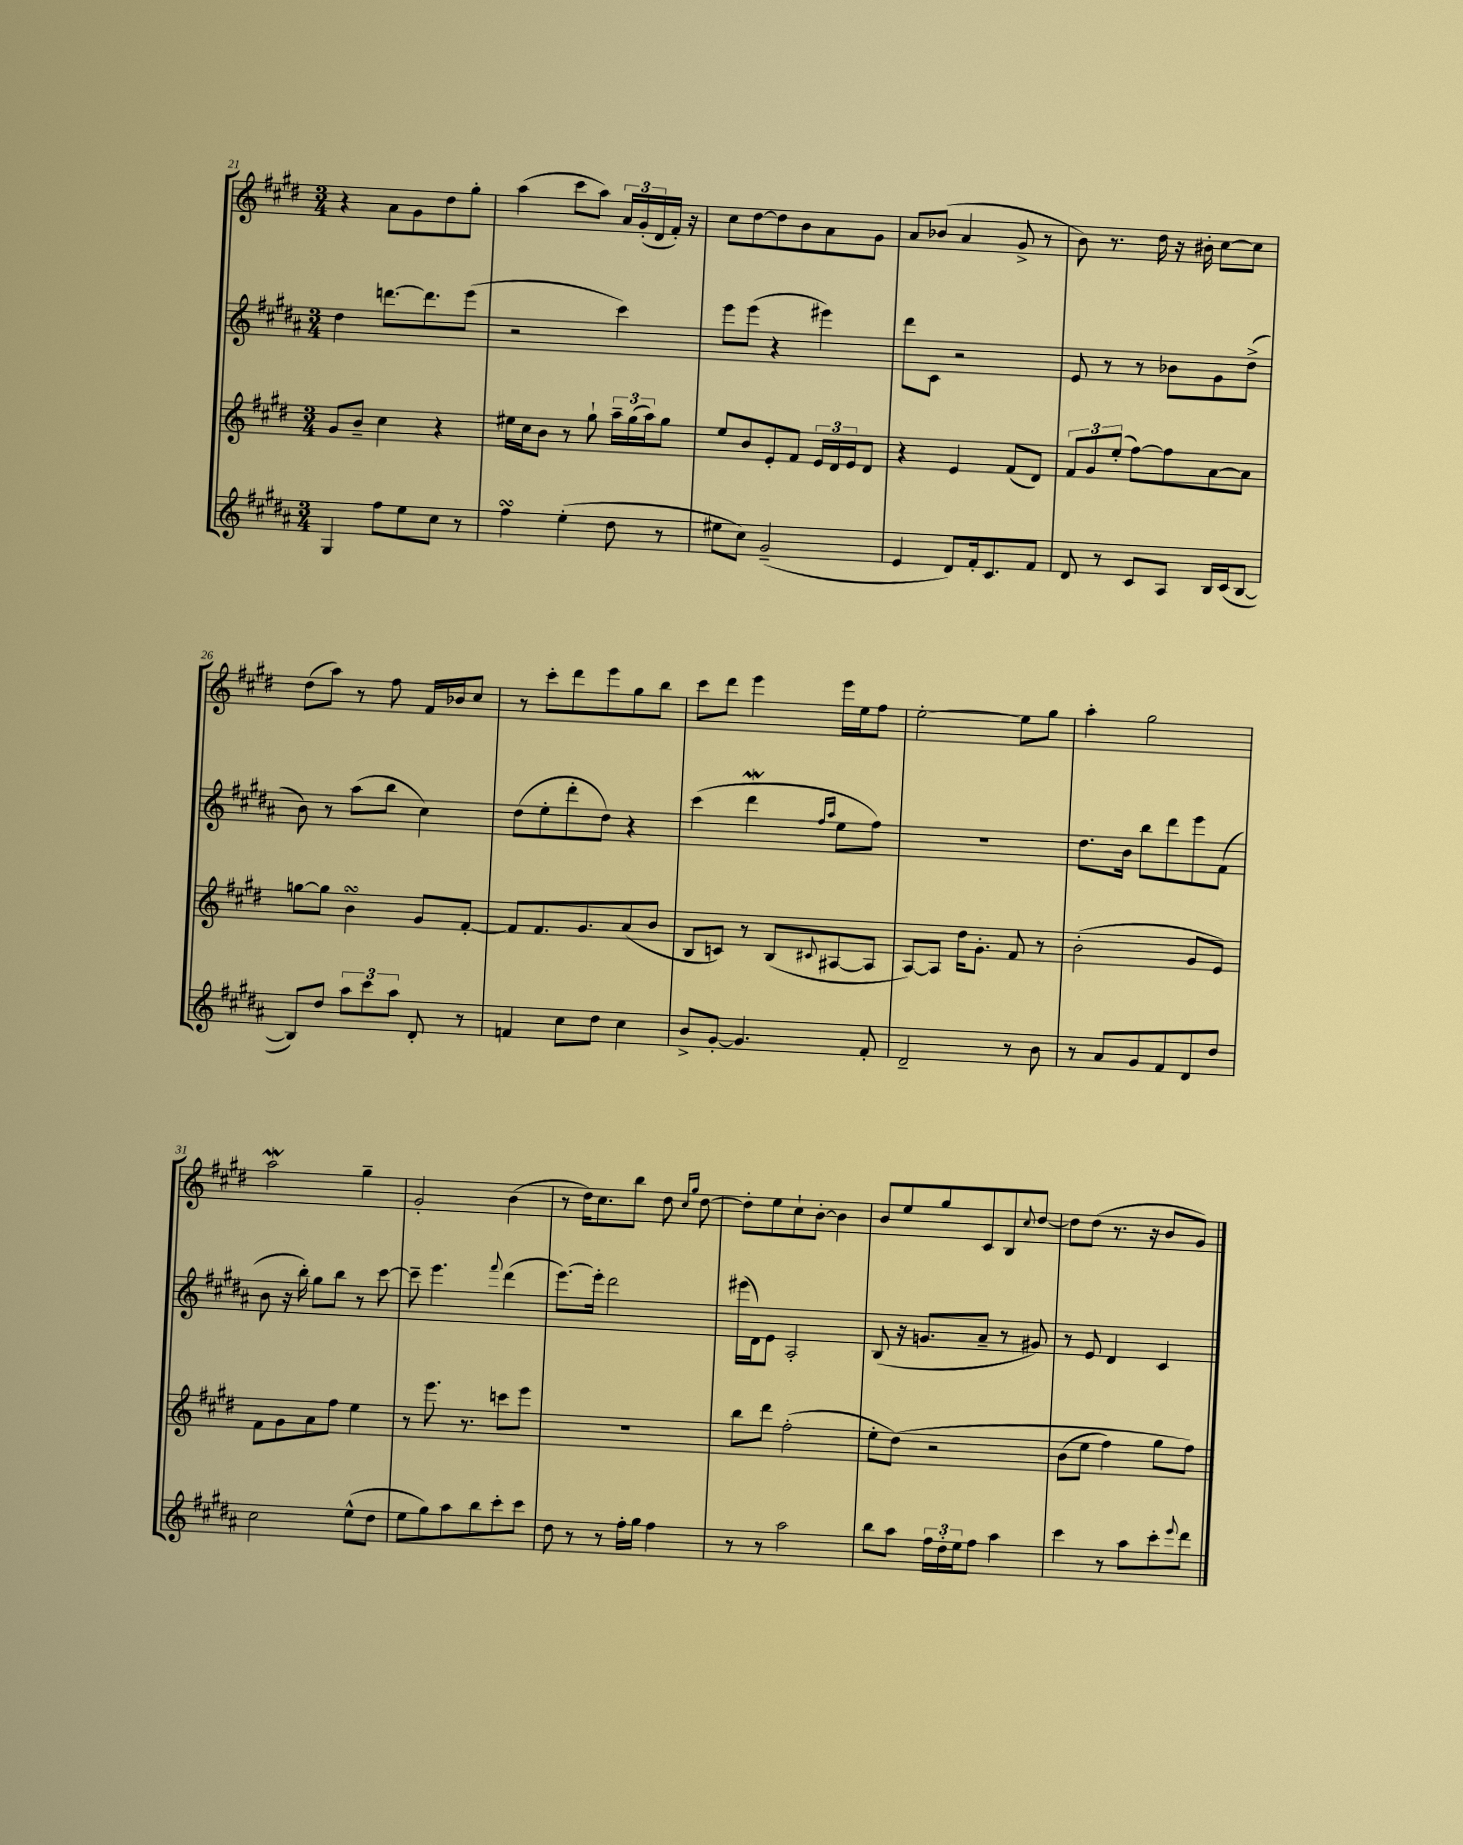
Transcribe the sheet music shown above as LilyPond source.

<<
\new StaffGroup <<
\new Staff = "s0" {
    \clef treble \key e \major \numericTimeSignature \time 3/4
    r4 a'8 gis'8 dis''8 gis''8-. |
    a''4( cis'''8 a''8) \tuplet 3/2 { a'16 gis'16-.( dis'16 } fis'16-.) r16 |
    cis''8 dis''8~ dis''8 b'8 a'8 gis'8 |
    a'8 bes'8( a'4 gis'8-> r8 |
    b'8) r8. dis''16 r16 bis'16-. cis''8~ cis''8 |
    dis''8( a''8) r8 fis''8 fis'16 bes'16 cis''8 |
    r8 cis'''8-. dis'''8 e'''8 gis''8 b''8 |
    cis'''8 dis'''8 e'''4 e'''16 e''16 fis''8 |
    e''2~-. e''8 gis''8 |
    a''4-. gis''2 |
    a''2\mordent gis''4-- |
    gis'2-. b'4( |
    r8 dis''16) cis''8. b''8 dis''8 \grace { cis''16 gis''16 } dis''8~ |
    dis''8-. e''8 cis''8-! b'8~-. b'4 |
    b'8 e''8 gis''8 cis'8 b8 \appoggiatura { cis''8 } dis''8~ |
    dis''8 dis''8( r8. r16 b'8 gis'8) \bar "|." |
}
\new Staff = "s1" {
    \clef treble \key b \major \numericTimeSignature \time 3/4
    dis''4 d'''8.~ d'''8. e'''8( |
    r2 cis'''4) |
    e'''8 e'''8( r4 eis'''4) |
    dis'''8 cis'8 r2 |
    e'8 r8 r8 bes'8 gis'8 dis''8->( |
    b'8) r8 ais''8( b''8 cis''4) |
    dis''8( e''8-. dis'''8-. dis''8) r4 |
    cis'''4( dis'''4\mordent \grace { fis''16 ais''16 } e''8 fis''8) |
    R2. |
    dis''8. b'16 b''8 dis'''8 e'''8 fis'8( |
    b'8 r16 b''16-.) gis''8 b''8 r8 cis'''8~ |
    cis'''8-- e'''4. \appoggiatura { fis'''8 } dis'''4( |
    e'''8.~) e'''16-. dis'''2 |
    eis'''16( dis'16) e'8 ais2-. |
    b8( r16 g'8. ais'8-- r8 gis'8) |
    r8 e'8 dis'4 cis'4 \bar "|." |
}
\new Staff = "s2" {
    \clef treble \key e \major \numericTimeSignature \time 3/4
    gis'8 b'8-- cis''4 r4 |
    eis''16 cis''16 b'8 r8 gis''8-! \tuplet 3/2 { a''16-- gis''16( a''16) } gis''8 |
    e''8 b'8 e'8-. fis'8 \tuplet 3/2 { e'16 dis'16 e'16 } dis'8 |
    r4 e'4 fis'8( dis'8) |
    \tuplet 3/2 { fis'8 gis'8 e''8-.( } fis''8~) fis''8 a'8~ a'8 |
    g''8~ g''8 b'4\turn gis'8 fis'8~-. |
    fis'8 fis'8. gis'8. a'8( b'8 |
    b8 c'8) r8 b8( \appoggiatura { cis'8 } ais8~ ais8 |
    a8~) a8 dis''16 gis'8.-. fis'8 r8 |
    b'2-.( gis'8 e'8) |
    fis'8 gis'8 a'8 fis''8 e''4 |
    r8 e'''8. r8. c'''8 e'''8 |
    R2. |
    b''8 dis'''8 fis''2-.( |
    e''8-. dis''8)\( r2 |
    b'8( e''8 fis''4) gis''8 fis''8\) \bar "|." |
}
\new Staff = "s3" {
    \clef treble \key b \major \numericTimeSignature \time 3/4
    gis4 fis''8 e''8 cis''8 r8 |
    fis''4\turn e''4-.( dis''8 r8 |
    eis''8 cis''8) gis'2--( |
    e'4 dis'8) fis'16-. cis'8. fis'8 |
    dis'8 r8 cis'8 ais8 b16 cis'16( b8~ |
    b8) dis''8 \tuplet 3/2 { ais''8 cis'''8 ais''8 } dis'8-. r8 |
    f'4 cis''8 dis''8 cis''4 |
    b'8-> gis'8~-. gis'4. fis'8-. |
    dis'2-- r8 b'8 |
    r8 ais'8 gis'8 fis'8 dis'8 dis''8 |
    cis''2 e''8-^( dis''8 |
    e''8 gis''8) ais''8 b''8 cis'''8-. cis'''8 |
    dis''8 r8 r8 fis''16-. gis''16 fis''4 |
    r8 r8 ais''2 |
    b''8 ais''8 \tuplet 3/2 { fis''16 dis''16-. e''16 } fis''8 ais''4 |
    cis'''4 r8 ais''8 cis'''8-. \appoggiatura { e'''8 } dis'''8 \bar "|." |
}
>>
>>
\layout { \context { \Score currentBarNumber = #21 } }
